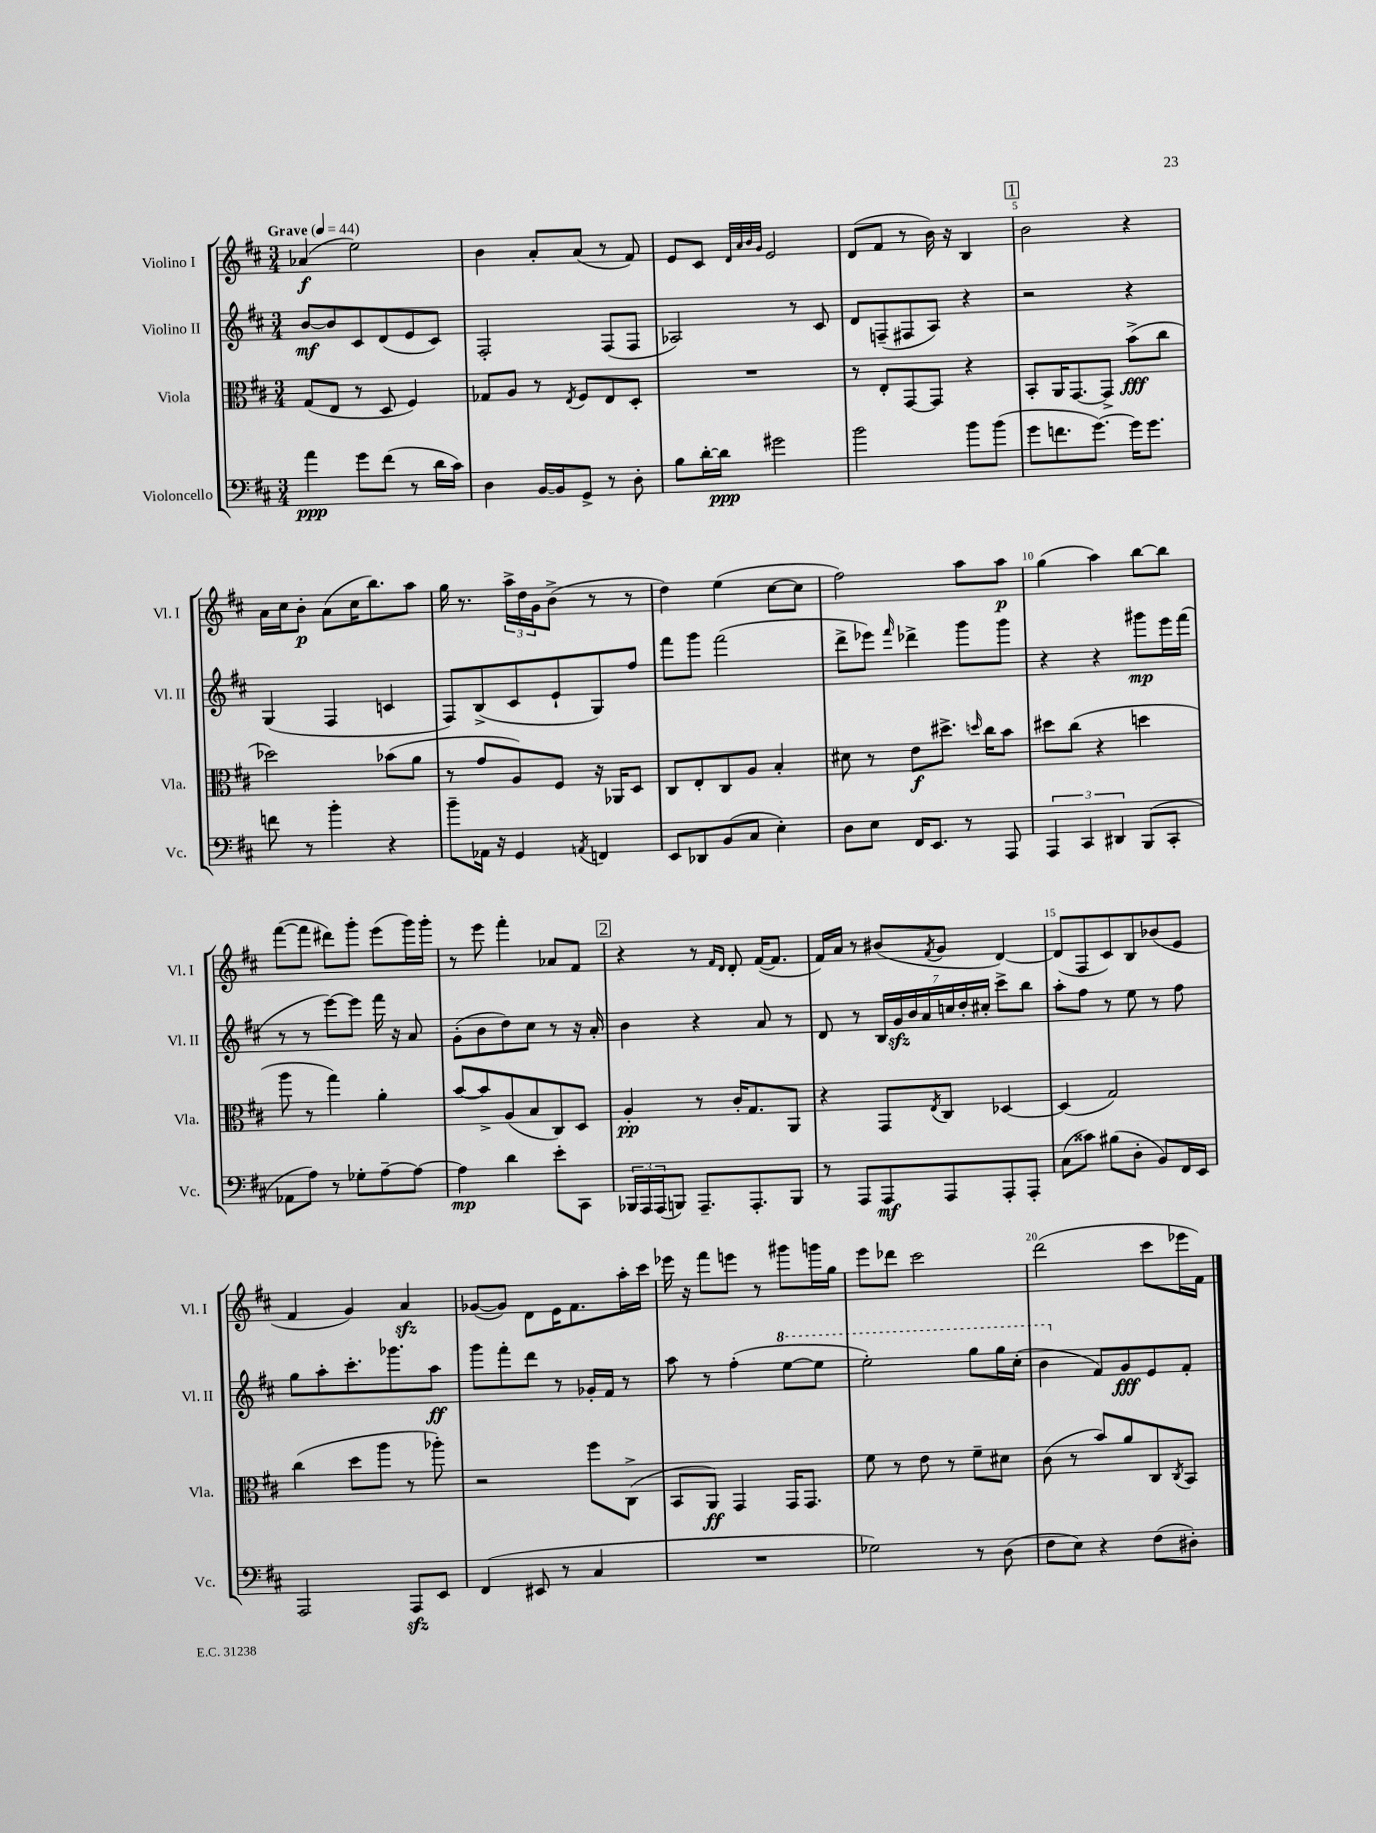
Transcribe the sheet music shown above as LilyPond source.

<<
\new StaffGroup <<
\new Staff = "s0" \with { instrumentName = "Violino I" shortInstrumentName = "Vl. I" } {
    \clef treble \key d \major \numericTimeSignature \time 3/4 \tempo "Grave" 4 = 44
    aes'4\f( e''2) |
    b'4 a'8-. a'8( r8 fis'8) |
    e'8 cis'8 \grace { d'32 a'32 b'32 g'32 } e'2 |
    d'8( fis'8 r8 b'16) r16 b4 |
    \mark \markup { \box "1" } b'2 r4 |
    a'16 cis''16 b'8-.\p a'8( cis''16 b''8.) a''8 |
    g''16 r8. \tuplet 3/2 { a''16-> d''16 g'16 } b'8->( r8 r8 |
    d''4) e''4( cis''8~ cis''8 |
    fis''2) a''8 a''8\p |
    g''4( a''4) b''8~ b''8 |
    fis'''8~( fis'''8 dis'''8) g'''8-. e'''8( g'''16) g'''16-. |
    r8 e'''8 fis'''4-. aes'8 fis'8 |
    \mark \markup { \box "2" } r4 r8 \grace { fis'16 d'16 } d'8-. fis'16~( fis'8. |
    fis'16) a'16 r8 bis'8( \acciaccatura { fis'8 } g'8 d'4~) |
    d'8( fis8 cis'8) b8 bes'8( e'8 |
    fis'4 g'4) a'4\sfz |
    ges'8~( ges'8) d'8 e'16 fis'8. a''16-. cis'''16 |
    ees'''16 r16 fis'''8 e'''8 r8 gis'''8 g'''16 g''16 |
    e'''8 des'''8 cis'''2 |
    d'''2( cis'''8 ees'''16 fis'16) \bar "|." |
}
\new Staff = "s1" \with { instrumentName = "Violino II" shortInstrumentName = "Vl. II" } {
    \clef treble \key d \major \numericTimeSignature \time 3/4
    b'8~\mf b'8 cis'8 d'8( e'8 cis'8) |
    fis2-. fis8( fis8 |
    aes2) r8 cis'8 |
    d'8 f8--( fis8 a8) r4 |
    \mark \markup { \box "1" } r2 r4 |
    g4( fis4 c'4 |
    fis8) b8->( cis'8 e'8-! g8) fis''8 |
    fis'''8 g'''8 fis'''2( |
    d'''8-> ees'''8) \grace { fis'''16 } des'''4-> g'''8 g'''8 |
    r4 r4 gis'''8\mp e'''16 fis'''16( |
    r8 r8 e'''8~) e'''8 fis'''16 r16 a'8 |
    g'8-.( b'8 d''8) cis''8 r8 r16 a'16-. |
    \mark \markup { \box "2" } b'4 r4 a'8 r8 |
    d'8 r8 \tuplet 7/4 { b16 g'16\sfz b'16 a'16 c''16 d''16-. cis''16-. } cis'''8-> b''8 |
    a''8-. fis''8 r8 e''8 r8 fis''8 |
    g''8 a''8-. cis'''8.-. ges'''8. a''8\ff |
    g'''8 fis'''8-. d'''8 r8 ges'16-. fis'16 r8 |
    a''8 r8 fis''4-.( \ottava #1 e'''8~ e'''8 |
    e'''2-.) g'''8 g'''16 cis'''16-.( |
    b''4 \ottava #0 fis'8) g'8\fff e'8 fis'8-. \bar "|." |
}
\new Staff = "s2" \with { instrumentName = "Viola" shortInstrumentName = "Vla." } {
    \clef alto \key d \major \numericTimeSignature \time 3/4
    g8( e8 r8 d8 fis4) |
    ges8 a8 r8 \acciaccatura { e8 } fis8 e8 d8-. |
    R2. |
    r8 e8-. g,8~ g,8 r4 |
    \mark \markup { \box "1" } b,8-. a,16 g,8.~ g,8-> b'8->\fff( cis''8 |
    des''2) bes'8( a'8 |
    r8 g'8 a8) fis8 r16 aes,16 d8 |
    cis8 e8-. cis8 a8 b4-. |
    dis'8 r8 e'8\f dis''8.-> \grace { d''16 } cis''16 b'8 |
    dis''8 cis''8( r4 d''4 |
    a''8 r8 g''4) a'4-. |
    b'8~ b'8-> a8( b8 cis8) d8 |
    \mark \markup { \box "2" } a4-.\pp r8 cis'16-. g8. a,8 |
    r4 g,8 \acciaccatura { e8 } cis8 des4~ |
    des4( g2) |
    cis''4( d''8 a''8 r8 aes''8-.) |
    r2 fis''8 cis8->( |
    b,8 a,8\ff) g,4 g,16 g,8. |
    fis'8 r8 e'8 r8 fis'8-- dis'8 |
    cis'8( r8 b'8) a'8 cis8 \acciaccatura { cis8 } b,8 \bar "|." |
}
\new Staff = "s3" \with { instrumentName = "Violoncello" shortInstrumentName = "Vc." } {
    \clef bass \key d \major \numericTimeSignature \time 3/4
    a'4\ppp g'8 fis'8( r8 d'16 cis'16) |
    d4 b,16~ b,16 g,8-> r8 d8-. |
    b8 d'16~-. d'16\ppp gis'2 |
    b'2 b'8 b'8( |
    \mark \markup { \box "1" } g'8 f'8. g'8.~) g'16 g'8. |
    f'8 r8 b'4-. r4 |
    b'8-- aes,16 r16 g,4 \acciaccatura { a,8 } f,4 |
    e,8 des,8 b,8( cis8 e4-.) |
    d8 e8 fis,16 e,8. r8 a,,8 |
    \tuplet 3/2 { a,,4 cis,4 dis,4 } b,,8( cis,8-. |
    aes,8 a8) r8 ges8-. a8~-- a8~ |
    a4\mp d'4 e'8-. cis,8 |
    \mark \markup { \box "2" } \tuplet 3/2 { bes,,16 a,,16 a,,16( } b,,8) a,,8.-- a,,8.-. b,,8 |
    r8 a,,8 a,,8\mf a,,8 a,,8-. a,,8-. |
    cis8( cisis'8) bis8( d8-. b,8) fis,16 e,16 |
    a,,2 a,,8\sfz e,8 |
    fis,4( eis,8 r8 cis4 |
    R2. |
    ges2) r8 d8( |
    fis8 e8) r4 fis8( dis8-.) \bar "|." |
}
>>
>>
\layout { \context { \Score \override BarNumber.break-visibility = ##(#f #t #t) barNumberVisibility = #(every-nth-bar-number-visible 5) } }
